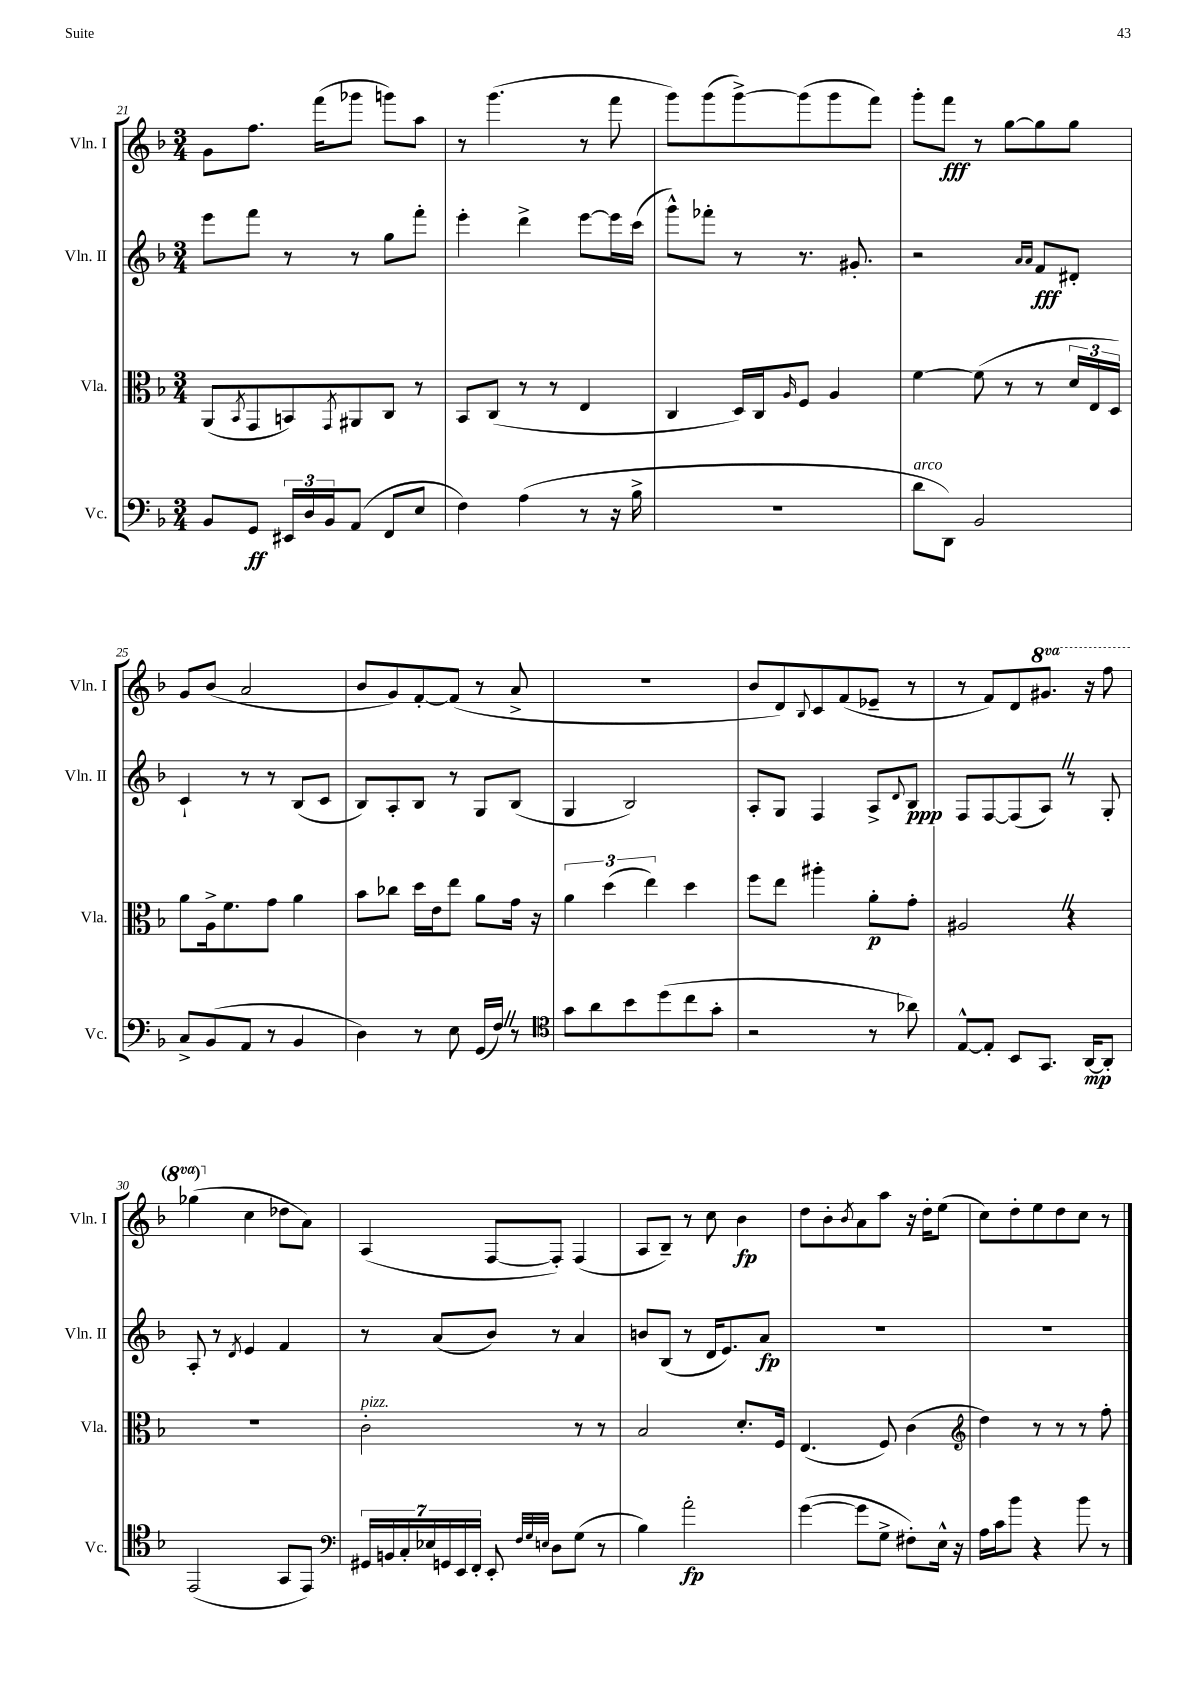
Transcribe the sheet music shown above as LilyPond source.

<<
\new StaffGroup <<
\new Staff = "s0" \with { instrumentName = "Vln. I" shortInstrumentName = "Vln. I" } {
    \clef treble \key f \major \numericTimeSignature \time 3/4 \set Staff.ottavationMarkups = #ottavation-simple-ordinals
    g'8 f''8. f'''16( ges'''8 g'''8) a''8 |
    r8 g'''4.( r8 f'''8 |
    g'''8) g'''8( g'''8~->) g'''8( g'''8 f'''8) |
    g'''8-. f'''8\fff r8 g''8~ g''8 g''8 |
    g'8 bes'8( a'2 |
    bes'8 g'8) f'8~-. f'8( r8 a'8-> |
    R2. |
    bes'8 d'8) \appoggiatura { bes8 } c'8 f'8( ees'8-- r8 |
    r8 f'8) d'8 \ottava #1 gis''8. r16 f'''8 |
    ges'''4( \ottava #0 c''4 des''8 a'8) |
    a4( f8~ f8-.) f4( |
    a8 bes8--) r8 c''8 bes'4\fp |
    d''8 bes'8-. \acciaccatura { bes'8 } a'8 a''8 r16 d''16-. e''8( |
    c''8) d''8-. e''8 d''8 c''8 r8 \bar "|." |
}
\new Staff = "s1" \with { instrumentName = "Vln. II" shortInstrumentName = "Vln. II" } {
    \clef treble \key f \major \numericTimeSignature \time 3/4
    e'''8 f'''8 r8 r8 g''8 f'''8-. |
    e'''4-. d'''4-> e'''8~ e'''16 c'''16( |
    g'''8-^) fes'''8-. r8 r8. gis'8.-. |
    r2 \grace { a'16 a'16 } f'8\fff dis'8-. |
    c'4-! r8 r8 bes8( c'8 |
    bes8) a8-. bes8 r8 g8 bes8( |
    g4 bes2) |
    a8-. g8 f4 a8-> \appoggiatura { d'8 } bes8\ppp |
    f8 f8~ f8( a8) \once \override BreathingSign.text = \markup { \musicglyph "scripts.caesura.straight" } \breathe r8 g8-. |
    a8-. r8 \acciaccatura { d'8 } e'4 f'4 |
    r8 a'8( bes'8) r8 a'4 |
    b'8 bes8( r8 d'16 e'8.) a'8\fp |
    R2. |
    R2. \bar "|." |
}
\new Staff = "s2" \with { instrumentName = "Vla." shortInstrumentName = "Vla." } {
    \clef alto \key f \major \numericTimeSignature \time 3/4
    a,8( \acciaccatura { bes,8 } g,8 b,8) \acciaccatura { g,8 } ais,8 c8 r8 |
    bes,8 c8( r8 r8 e4 |
    c4 d16) c16 \grace { a16 } f8 a4 |
    f'4~ f'8( r8 r8 \tuplet 3/2 { d'16 e16 d16) } |
    a'8 a16-> f'8. g'8 a'4 |
    bes'8 ces''8 d''16 e'16 e''8 a'8 g'16 r16 |
    \tuplet 3/2 { a'4 d''4( e''4) } d''4 |
    f''8 e''8 ais''4-. a'8-.\p g'8-. |
    ais2 \once \override BreathingSign.text = \markup { \musicglyph "scripts.caesura.straight" } \breathe r4 |
    R2. |
    c'2-.^\markup { \italic "pizz." } r8 r8 |
    bes2 d'8.-. f16 |
    e4.( f8) c'4( |
    \clef treble d''4) r8 r8 r8 f''8-. \bar "|." |
}
\new Staff = "s3" \with { instrumentName = "Vc." shortInstrumentName = "Vc." } {
    \clef bass \key f \major \numericTimeSignature \time 3/4
    bes,8 g,8\ff \tuplet 3/2 { eis,16 d16 bes,16 } a,8( f,8 e8 |
    f4) a4( r8 r16 bes16-> |
    R2. |
    d'8^\markup { \italic "arco" } d,8) bes,2 |
    c8-> bes,8( a,8 r8 bes,4 |
    d4) r8 e8 g,16( f16) \once \override BreathingSign.text = \markup { \musicglyph "scripts.caesura.straight" } \breathe r8 |
    \clef tenor g'8 a'8 bes'8 d''8( c''8 g'8-. |
    r2 r8 aes'8) |
    e8~-^ e8-. bes,8 g,8. a,16~\mp a,8-. |
    e,2( g,8 e,8) |
    \clef bass \tuplet 7/4 { gis,16 b,16 c16-. ees16 g,16 e,16 f,16-. } e,8-. \grace { f32 g32 e32 } d8 g8( r8 |
    bes4) a'2-.\fp |
    g'4~( g'8 g8-> fis8-.) e16-^ r16 |
    a16 c'16 bes'8 r4 bes'8 r8 \bar "|." |
}
>>
>>
\layout { \context { \Score currentBarNumber = #21 } }
